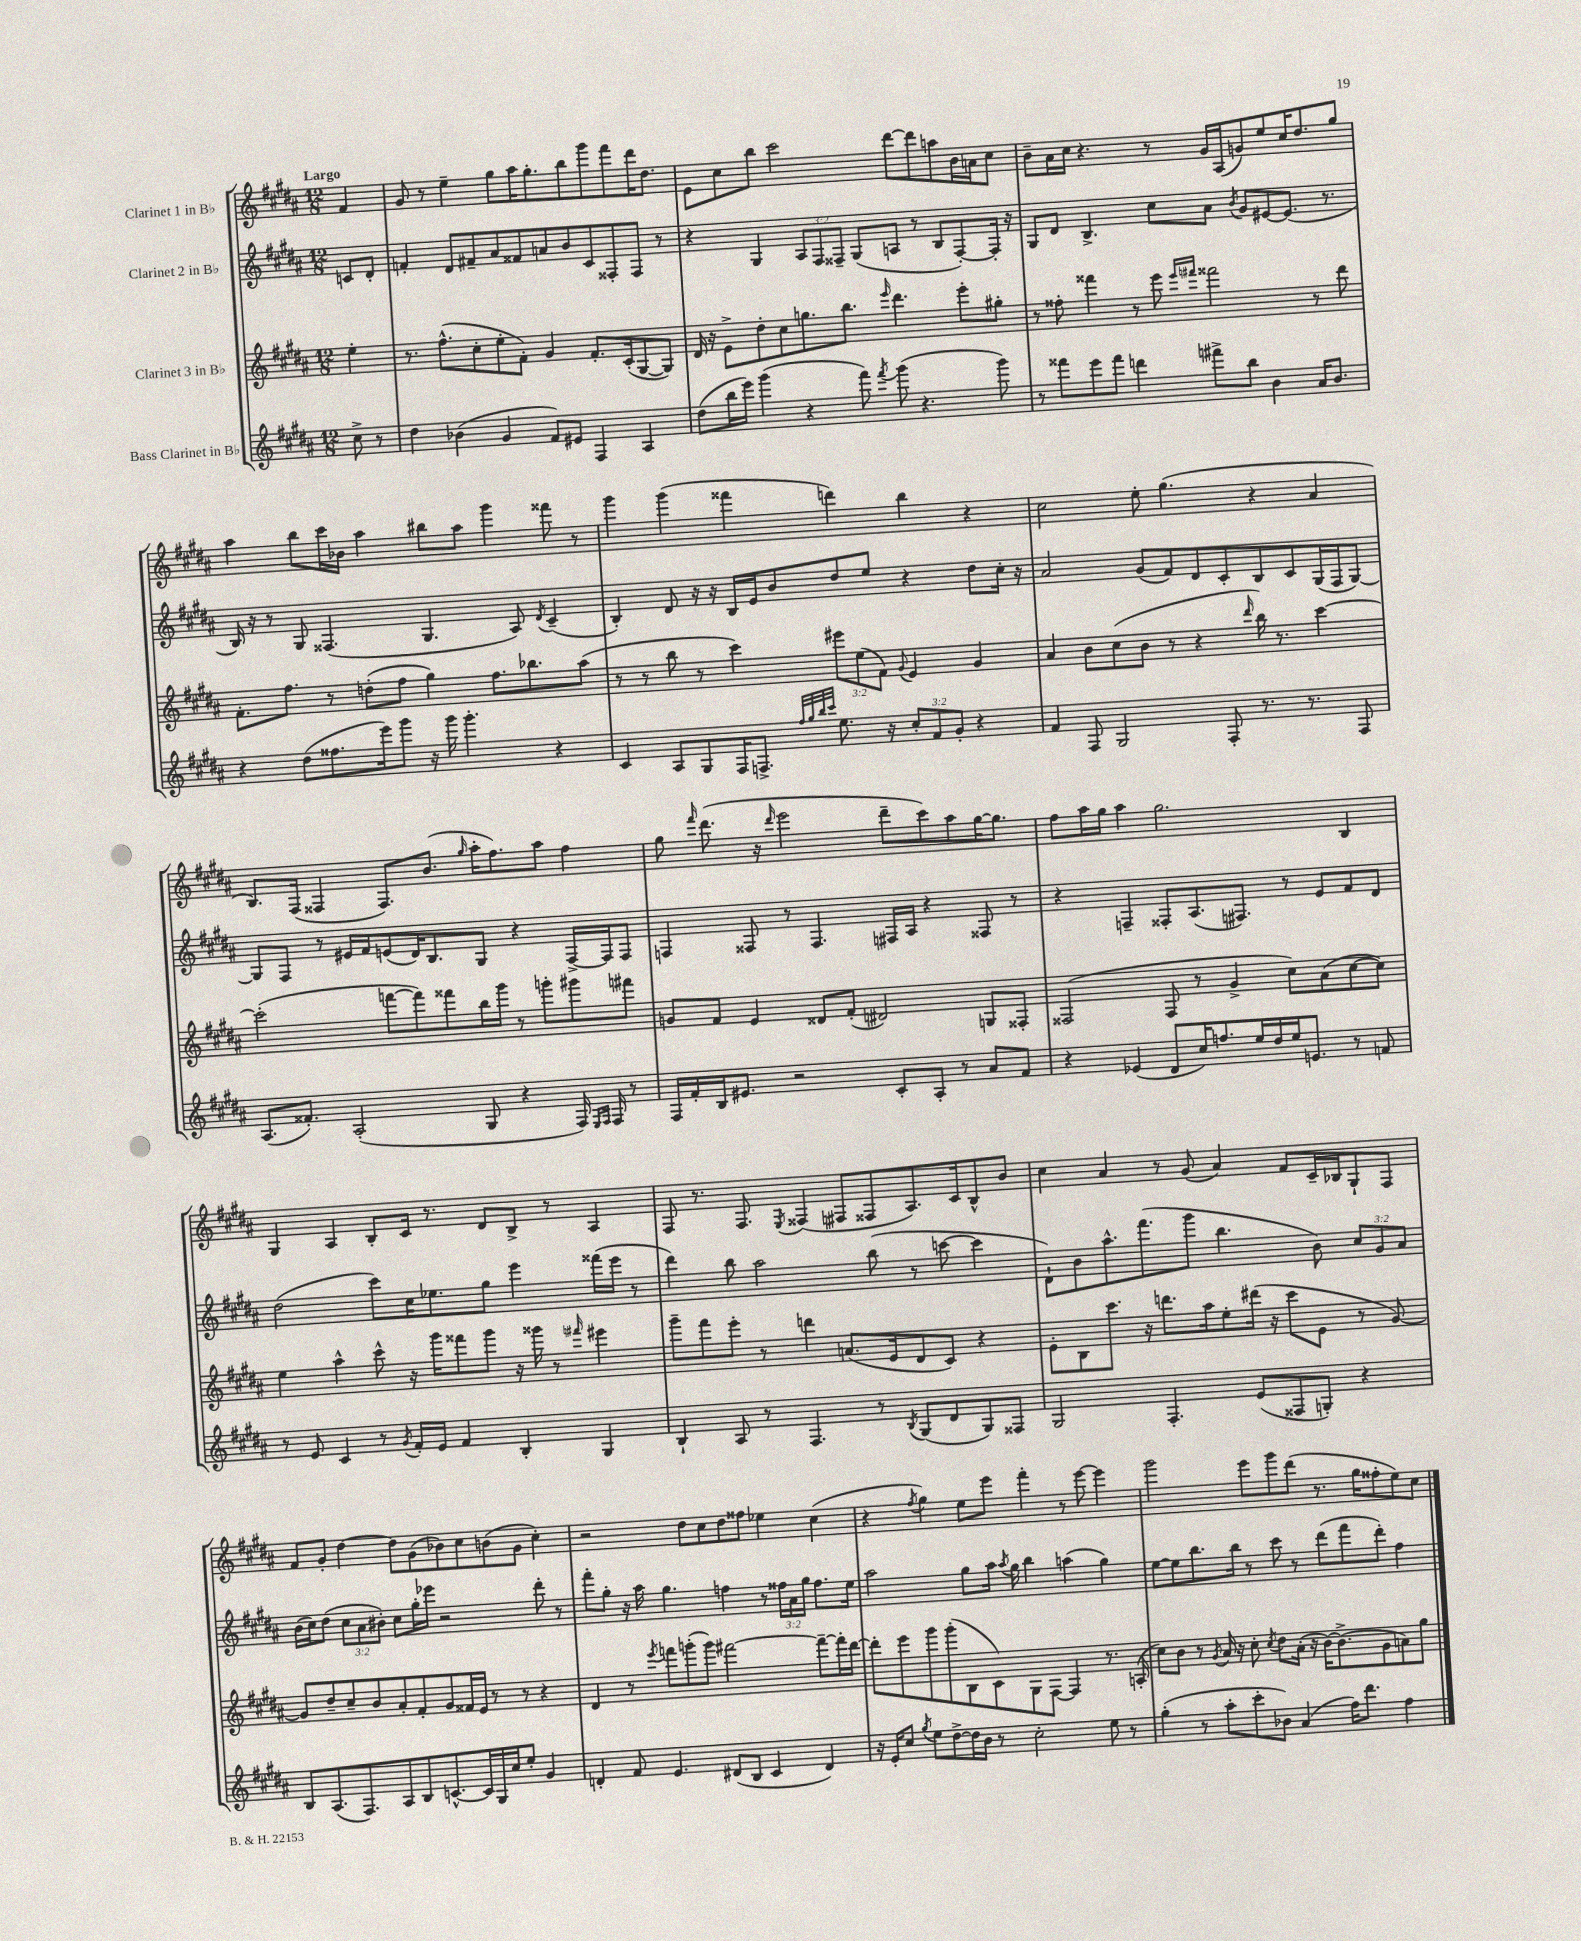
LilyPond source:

<<
\new StaffGroup <<
\new Staff = "s0" \with { instrumentName = "Clarinet 1 in Bb" } {
    \clef treble \key b \major \numericTimeSignature \time 12/8 \partial 4 \tempo "Largo"
    \autoBeamOff fis'4 |
    gis'8 r8 e''4-- gis''8[ ais''16 gis''8.-. b''8 gis'''8 fis'''8 dis'''16 dis''8.] |
    e'8[ cis''8 b''8] cis'''2 dis'''8[~ dis'''8 a''8 b'16 a'16 cis''8] |
    b'8[-- ais'16 cis''16] r4. r8 gis'16[ ais16( g'8) e''8 cis''16 dis''8. gis''8] |
    ais''4 b''8[ cis'''16 bes'16] ais''4 bis''8[ ais''8] gis'''4 fisis'''8 r8 |
    gis'''4 gis'''4( fisis'''4 d'''4) b''4 r4 |
    cis''2 e''8-. gis''4.( r4 ais'4 |
    b8.[) fis16]( fisis4 fisis8.[) b'8.]( \grace { gis''16 } ais''16[-. fis''8.) ais''8] fis''4 |
    gis''8 \grace { fis'''16 } dis'''8.( r16 \grace { dis'''16 } e'''2 dis'''8[-- cis'''8) ais''8 gis''16~ gis''8.] |
    fis''8[ ais''16 gis''16] ais''4 gis''2. b4 |
    gis4 ais4 b8[-. cis'16] r8. dis'8[ b8]-> r8 ais4 |
    fis8 r8. fis8. \acciaccatura { e8 } fisis4( fis8[ fisis8 ais8.) cis'16 b8-^ b'8] |
    cis''4 ais'4 r8 gis'8( ais'4) fis'8[ cis'16-- bes16 gis8-! fis8] |
    fis'8[ gis'8]-. dis''4~ dis''8[ gis'8( bes'8) cis''8 b'8( gis'8] cis''4-.) |
    r2 dis''8[ cis''8 dis''8 fisis''8] ees''4 cis''4( |
    r4 \acciaccatura { fis''8 } gis''4) e''8[ e'''8] fis'''4-. r8 e'''8~ e'''4 |
    gis'''2 e'''8[ gis'''8 dis'''8]( r8. gis''16[ fisis''8-. e''8) cis''8] \bar "|." |
}
\new Staff = "s1" \with { instrumentName = "Clarinet 2 in Bb" } {
    \clef treble \key b \major \numericTimeSignature \time 12/8 \override Staff.TupletNumber.text = #tuplet-number::calc-fraction-text \partial 4
    \autoBeamOff c'8[ dis'8]-. |
    f'4-. dis'8[ fis'8-- ais'8 fisis'8 a'8 b'8 cis'8 fisis8-. fisis8] r8 |
    r4 gis4 \tuplet 3/2 { ais8[ fis8 fisis8]-- } gis8[( a8] r8 b8[ fisis8~-.) fisis16]-. r16 |
    gis8[ dis'8] b4.-> cis''8[ ais'8] \acciaccatura { b'8 } gis'8[ eis'8~ eis'8.]( r8. |
    b16) r16 r8 gis8 fisis4.( gis4. ais8) \acciaccatura { dis'8 } cis'4--( |
    b4-.) dis'8 r16 r16 b16[ e'16 b'8 dis''8 e''8] r4 dis''8[ cis''16]-. r16 |
    ais'2 gis'8[( fis'8) dis'8 cis'8-. b8 cis'8 gis16( fis16 gis8]~) |
    gis8[ fis8] r8 eis'16[ fis'16 e'8( dis'16) b8. gis8] r4 fis16[~-> fis16 fis8] |
    f4 fisis8 r8 fisis4. fis16[ ais16] r4 fisis8 r8 |
    r4 f4-- fisis8[-. ais8.( fis8.]) r8 e'8[ fis'8 dis'8] |
    dis''2( cis'''8[) cis''16 ees''8. gis''8] e'''4 fisis'''16[( e'''16] r8 |
    dis'''4) b''8 ais''2 b''8( r8 c'''8~ c'''4 |
    dis'8[-!) b'8 ais''8.-^ fis'''8.( gis'''8] b''4. b'8) \tuplet 3/2 { cis''8[ gis'8 ais'8] } |
    b'16[( cis''16) dis''8]( \tuplet 3/2 { cis''8[ ais'8 bis'8]-.) } cis''8[ gis''16-. ees'''16] r2 dis'''8-. r8 |
    fis'''8[-. gis''8]-. r16 ais''16 gis''4. f''4 r8 \tuplet 3/2 { fisis''16[ ais'16 gis''16] } fisis''8.[ e''16] |
    ais''2 gis''8[ ais''16] \acciaccatura { ais''8 } gis''16 b''4 a''4( gis''4) |
    e''8[~ e''8 b''8. b''16] r8 cis'''8 r8 dis'''8[( fis'''8 dis'''8]-.) fis''4 \bar "|." |
}
\new Staff = "s2" \with { instrumentName = "Clarinet 3 in Bb" } {
    \clef treble \key b \major \numericTimeSignature \time 12/8 \override Staff.TupletNumber.text = #tuplet-number::calc-fraction-text \partial 4
    \autoBeamOff e''4-. |
    r8. fis''8.[-^( cis''8-. e''8-. fis'8]-.) gis'4 fis'8.[-. cis'16-.( gis8~ gis8]) |
    dis'16 r16 e'8[-> dis''8-. cis''8 g''8. b''8.] \grace { e'''16 } dis'''4. e'''8[-. gis''8]-. |
    r8 fisis''8-. fisis'''4 r8 e'''8 \grace { e'''16[ fis'''16] } fisis'''2 r8 dis'''8 |
    fis'8.[-. fis''8.] r8 d''8[-.( fis''8] gis''4) fis''8.[ bes''8. ais''8]( |
    r8 r8 b''8 r8 cis'''4) \tuplet 3/2 { eis'''8[ e''8( fis'8]) } \appoggiatura { gis'8 } e'4 gis'4 |
    ais'4 b'8[ cis''8( b'8] r8 r4 \grace { dis'''16 } b''16) r8. cis'''4~ |
    cis'''2-.( f'''8[~ f'''8) fisis'''8 b''16 gis'''16] r8 g'''8[-. gis'''8 fis'''8] |
    g'8[ fis'8] e'4 disis'8[ fis'8]-.( dis'2) g8[ fisis8]-. |
    fisis2( fisis8 r8 gis'4-> cis''8[) ais'8( cis''8~ cis''8]) |
    e''4 ais''4-^ cis'''8-^ r16 gis'''16[ fisis'''8 gis'''8] r16 gisis'''16 r8 \grace { fis'''16 } eis'''4 |
    gis'''8[-- fis'''8 e'''8]-. r8 d'''4 a'8.[( e'16 dis'8 cis'8]) r4 |
    e'8[-. b8 cis'''8.] r16 d'''8.[ ais''16 e''8-. dis'''16]( r16 cis'''8[ e'8] r8 gis'8~) |
    gis'8[ dis''8-- cis''8-- b'8 ais'8-. fis'8-. gis'8 fisis'16 e'16] r8 r8 r4 |
    dis'4 r8 \acciaccatura { e'''8 } f'''8[ g'''8-.( g'''8]) fis'''2~ fis'''8[~-- fis'''16-. dis'''16]~ |
    dis'''8[-. e'''8 gis'''8 gis'''8-.( b8 cis'8) gis8 fis8]~ fis4 r8. a16-.( |
    cis''8[) b'8] r8 \acciaccatura { gis'8 } ais'16 r16 cis''8-. \acciaccatura { cis''8 } dis''8[ ais'16]-.( r16 b'16[~) b'8.->( gis'8 a'8) gis''8] \bar "|." |
}
\new Staff = "s3" \with { instrumentName = "Bass Clarinet in Bb" } {
    \clef treble \key b \major \numericTimeSignature \time 12/8 \override Staff.TupletNumber.text = #tuplet-number::calc-fraction-text \partial 4
    \autoBeamOff cis''8-> r8 |
    dis''4 bes'4( gis'4 fis'8[) eis'8] fis4 ais4 |
    dis''8[( b''16 e'''16]) gis'''4( r4 fis'''8) \acciaccatura { fis'''8 } gis'''8( r4. gis'''8) |
    r8 fisis'''8[ e'''8 fisis'''8] d'''4 fis'''8[-> b''8] b'4 ais'16[ b'8.] |
    r4 dis''8[( fisis''8. e'''16) gis'''8] r16 gis'''16 gis'''4.-. r4 |
    cis'4 ais8[ gis8 fis16 f8.]-> \grace { fis''32[ gis''32 b''32 cis'''32] } e''8. r16 \tuplet 3/2 { cis''8[-. fis'8 gis'8]-. } r4 |
    fis'4 fis8 gis2 fis8-. r8. r8. fis8 |
    ais8.[( fisis'8.]-.) ais2-.( gis8 r4 fis16) \grace { e16[ fis16] } fis16 r8 |
    fis16[ fis'16-. b16 eis'8.] r2 cis'8[-. ais8]-. r8 ais'8[ fis'8] |
    r4 ees'4( dis'8[ cis''16) f''8. e''16 dis''16 e''16 e'8.] r8 f'8 |
    r8 e'8 cis'4 r8 \acciaccatura { gis'8 } fis'16[-. e'16] fis'4 b4-. gis4 |
    b4-! ais8 r8 fis4. r8 \acciaccatura { b8 } gis8[( dis'8 gis8) fisis8] |
    gis2 fis4.-. e'8[( fisis8 g8]-.) r4 |
    b8[ ais8.( fis8.) ais8 b8 c'8.~-^ c'16 gis16 cis''16 e''8]-. gis'4 |
    d'4-. fis'8 e'4. dis'8[( b8] cis'4 dis'4) |
    r16 e'16[-. cis''8] \acciaccatura { gis''8 } e''8[ dis''8~-> dis''16 b'16] r8 cis''2-. e''8 r8 |
    gis''4-.( r8 ais''8[-. cis'''8-. bes'8]) ais'4( fis''16[) dis'''8.] fis''4 \bar "|." |
}
>>
>>
\layout { \context { \Score \remove "Bar_number_engraver" } }
